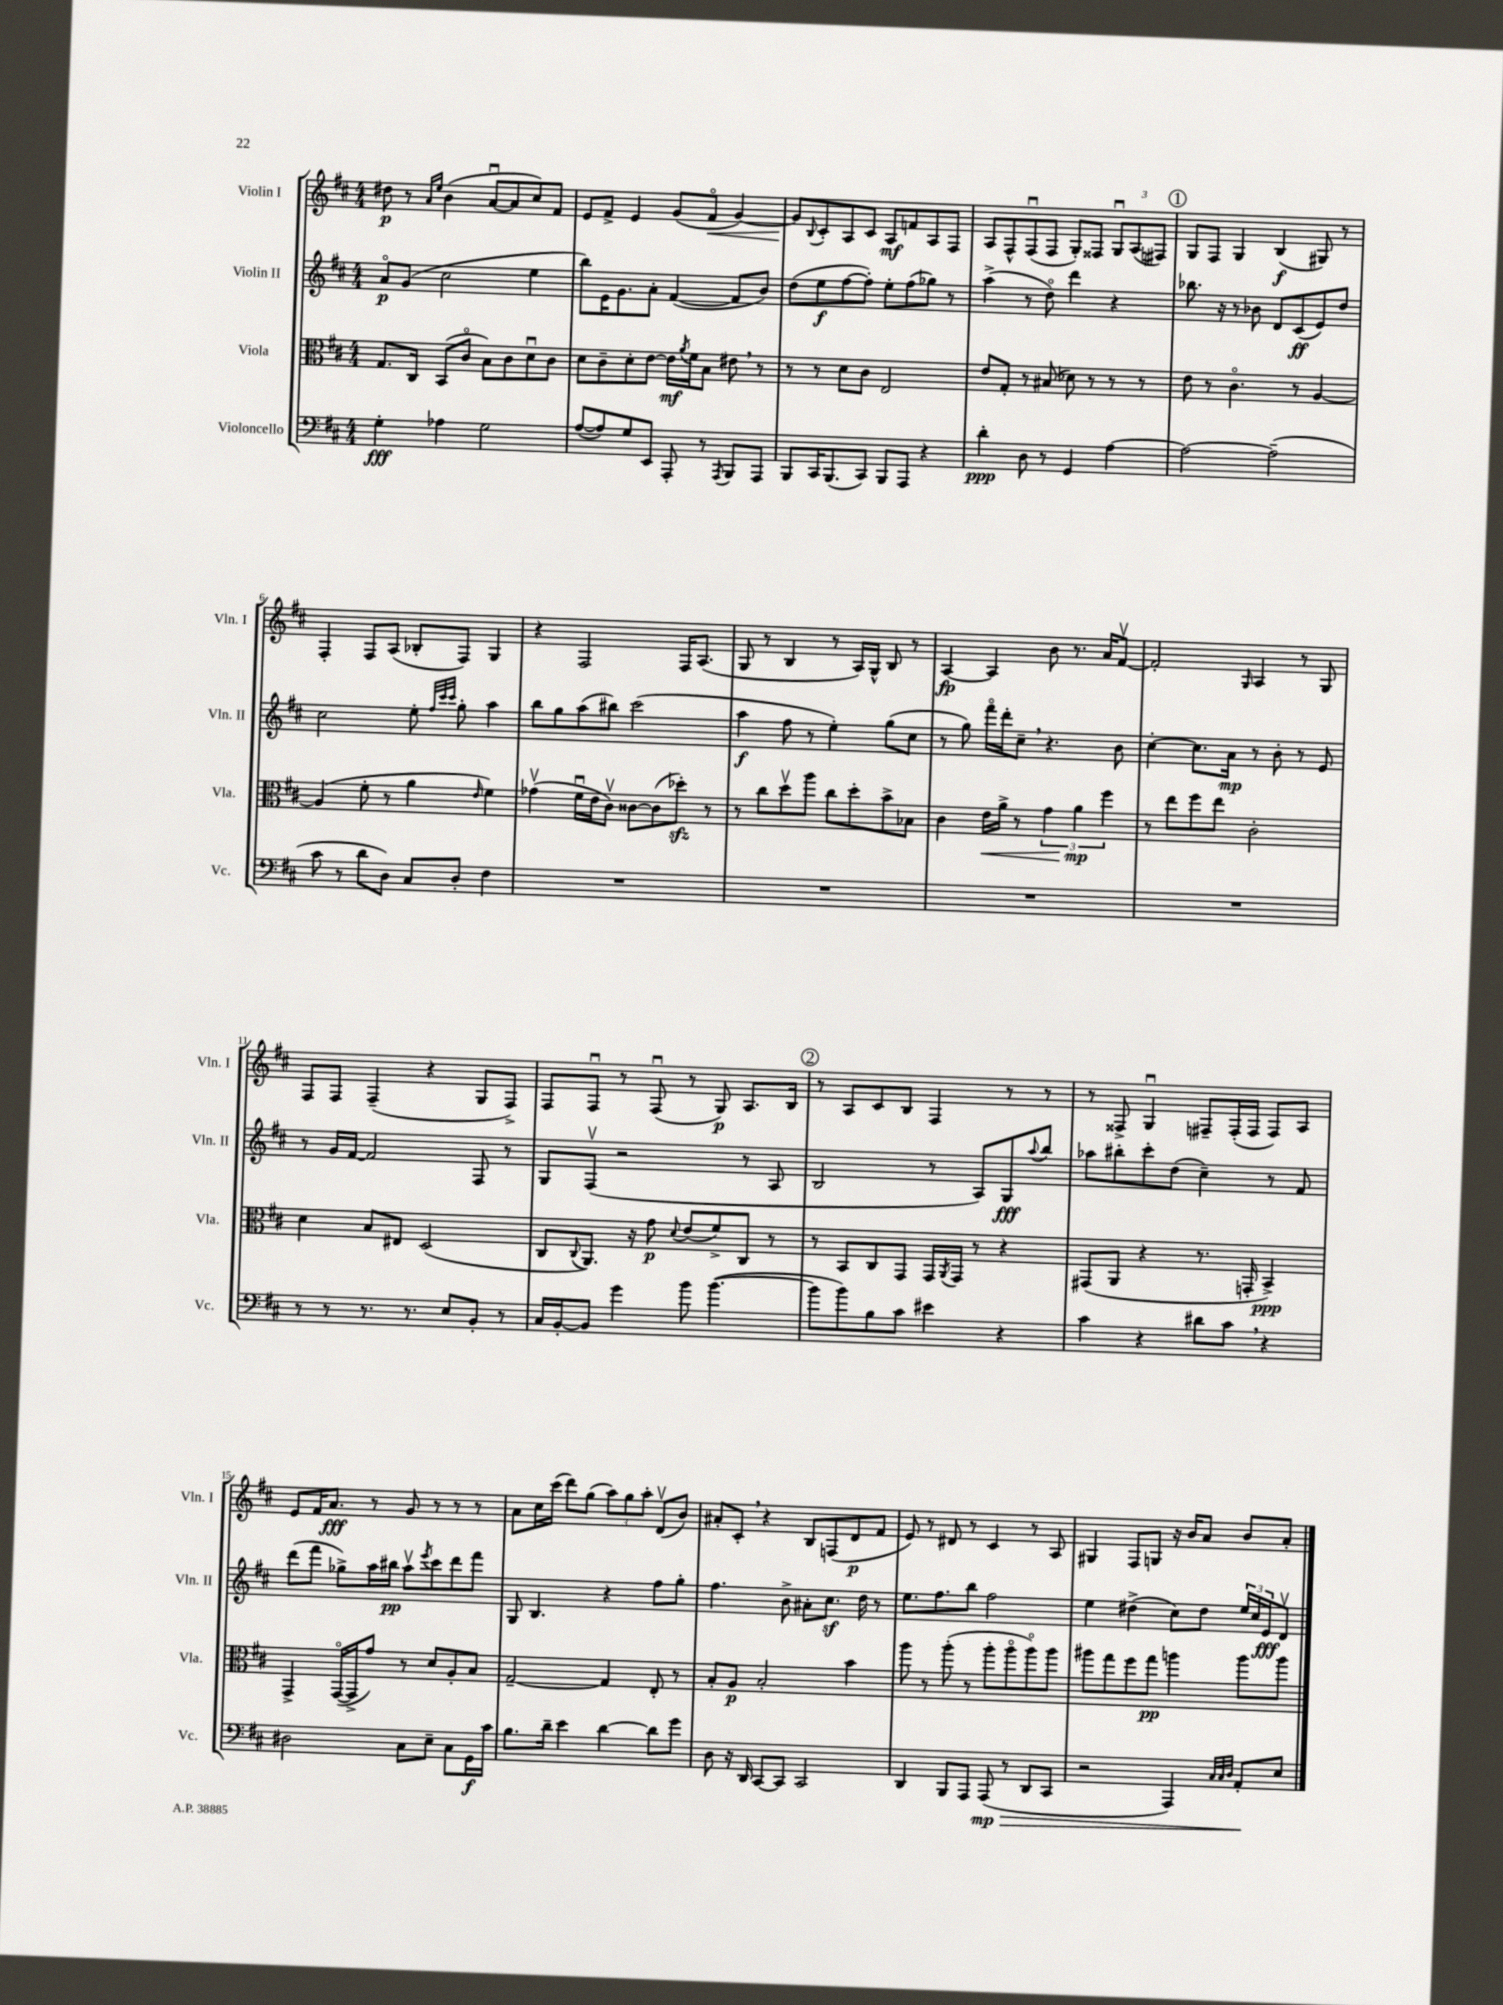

**kern	**kern	**kern	**kern
*staff4	*staff3	*staff2	*staff1
*clefF4	*clefC3	*clefG2	*clefG2
*k[f#c#]	*k[f#c#]	*k[f#c#]	*k[f#c#]
*M4/4	*M4/4	*M4/4	*M4/4
4G'\	8.G/L	8ao/L	8dd#\
.	.	(8g/J	8r
.	16C#/Jk	.	.
.	.	.	16qqa/LL
.	.	.	16qqee/JJ
4A-\	(8BB/L	2cc#\	(4b\
.	8c#o/J	.	.
2G\	8B\L)	.	[8au/L
.	8c#\	.	8a/]
.	8du\	4ee\	8cc#/)
.	8c#\J	.	8f#/J
=	=	=	=
([8A/L	8d\L	8bb\L)	8e/L
8A/])	8c#~\	16e\K	8f#^/J
.	.	8.g\	.
8G/	8d'\	.	4e/
8EE/J	[8e\J	8a'\J	.
8AAA'/	16e\]LL	([4f#/	(8g/L
.	8qa/	.	.
.	16f#\J	.	.
8r	8B\J	.	8f#o/J
8qAAA/	.	.	.
8BBB/L	8e#\	8f#/]L	[4g/)
8AAA/J	8r	8b/J)	.
=	=	=	=
8BBB/L	8r	(8dd\L	8g/]L
.	.	.	8qqB/
16CC#/K	8r	8ee\	8c#'/
(8.BBB/	.	.	.
.	8d\L	[8ff#\	8A/
8CC#/J)	8c#\J	8ff#'\]J)	8c#/J
8BBB/L	2E/	8ee'\L	8A/L
8AAA/J	.	(8ff#\	8f/
4r	.	8gg-\J)	8A/
.	.	8r	8F#/J
=	=	=	=
4d'\	8e/L	(4aa^\	8A/L
.	8G'/J	.	8F#^^/
8D\	8r	8r	(8F#u/
8r	(8B#/	8ddo\)	8F#/J
4GG/	8d-\)	4ddd\	8G'/L)
.	8r	.	8F##/J
[4A\	8r	4r	12Gu/L
.	.	.	(12A/
.	8r	.	.
.	.	.	12F#/J)
=	=	=	=
2A\_	8e\	8.bb-\	8G/L
.	8r	.	8F#/J
.	.	16r	.
.	4.c#o\	8r	4G/
.	.	8b-\	.
(2A~\]	.	8d/L	(4B/
.	8r	(8c#/	.
.	[4A/	8e/)	8G#/)
.	.	8dd/J	8r
=	=	=	=
8c#\	(4A/]	2cc#\	4F#'/
8r	.	.	.
8d\L	8f#'\	.	8F#/L
8D\J)	8r	.	(8A/J
8C#/L	4a\	8ee'\	8B-'/L
.	.	32qqff#/LLL	.
.	.	32qqccc#/	.
.	.	32qqccc#/JJJ	.
8D'/J	.	8gg'\	8F#/J)
.	16qqe/	.	.
4F#\	4f#\)	4aa\	4G/
=	=	=	=
1r	(4g-v\	8bb\L	4r
.	.	8gg\	.
.	16f#u\LL	(8aa\	2F#/
.	16e\J	.	.
.	8c#v\J)	8bb#\J)	.
.	[8c##\L	(2ccc#\	.
.	(8c##\]	.	.
.	8dd-'\J)	.	16F#/LK
.	.	.	(8.A/J
.	8r	.	.
=	=	=	=
1r	8r	4aa\	8G/
.	8cc#\L	.	8r
.	8ddv\	8ff#\	4B/
.	8aa\J	8r	.
.	8cc#\L	4ee'\)	8r
.	8dd'\	.	16A/LL)
.	.	.	16G^^/JJ
.	8b^\	(8gg\L	8B/
.	8B-\J	8cc#\J	8r
=	=	=	=
1r	4c#\	8r	[4A/
.	.	8gg\)	.
.	16e\LL	16fff#o\LL	4A/]
.	16a^\JJ	16ddd'\J	.
.	8r	8cc#~\J	.
.	6g\	4.r	8b\
.	.	.	8.r
.	6a\	.	.
.	.	.	16a/LK
.	6ff#\	.	.
.	.	8b\	[8f#v/J
=	=	=	=
1r	8r	[4cc#'\	2f#'/]
.	8ee\L	.	.
.	8ff#\	8.cc#\]L	.
.	8ee\J	.	.
.	.	16a\Jk	.
.	.	.	16qqG/
.	2c#'\	8r	4A/
.	.	8b'\	.
.	.	8r	8r
.	.	8e/	8G/
=	=	=	=
8r	4d\	8r	8F#/L
8r	.	16g/LL	8F#/J
.	.	[16f#/JJ	.
8.r	8B/L	2f#/]	(4F#~/
.	8E#/J	.	.
8.r	.	.	.
.	(2D/	.	4r
8E/L	.	.	.
8BB'/J	.	8F#/	8G/L
8r	.	8r	8F#^/J)
=	=	=	=
16C#/LL	8C#/L	8G/L	8F#/L
[16BB'/J	.	.	.
.	8qqC#/	.	.
8BB/]J	8.AA/J)	(8F#v/J	8F#u/J
4g\	.	2r	8r
.	16r	.	.
.	8g\	.	(8F#u/
.	8qqd/	.	.
8b\	(8e/L	.	8r
([4.b\	8f#^/)	.	8G/)
.	8C#/J	8r	8.A/L
.	8r	8A/	.
.	.	.	16B/Jk
=	=	=	=
8b\]L	8r	2B/	8r
8b\)	8BB/L	.	8A/L
8B\	8C#/	.	8c#/
8c#\J	8GG/J	.	8B/J
4e#\	16GG/LL	8r	4F#/
.	8qAA/	.	.
.	16GG/JJ	.	.
.	8r	8A/L)	.
4r	4r	8G/	8r
.	.	8qqaa/	.
.	.	8bb/J	8r
=	=	=	=
4c#\	(8GG#/L	8aa-\L	8r
.	8AA/J	8bb#'\	8F##^/
4r	4r	8ccc#'\	4Gu/
.	.	(8dd\J	.
8d#\L	8.r	4cc#~\)	8F#~/L
8c#\J	.	.	(16F#'/L
.	16GG'/	.	16F#/JJ
4r	4BB^/)	8r	8F#/L)
.	.	8f#/	8A/J
=	=	=	=
2D#\	4GG^/	(8ddd\L	8e/L
.	.	8fff#\J	16f#/K
.	.	.	8.a/J
.	([16GGo/LL	8gg-^\L)	.
.	16GG^/]J	.	.
.	8g/J)	16aa\L	8r
.	.	16bb#\JJ	.
8C#\L	8r	8aav\L	8g/
.	.	8qeee/	.
8E~\J	8d/L	8ccc#\	8r
8C#\L	8A'/	8ddd\	8r
16GG\L	8B/J	8fff#\J	8r
16c#\JJ	.	.	.
=	=	=	=
8.B\L	[2G~/	8G/	8a\L
.	.	4.B/	16cc#\L
16d~\Jk	.	.	(16ccc#\JJ
4e\	.	.	8ddd\L)
.	.	.	(8gg\J
[4d\	4G/]	4r	12aa\L)
.	.	.	12gg\
.	.	.	12aa'\J
8d\]L	8E'/	8ff#\L	(8dv/L
8g\J	8r	8gg'\J	8b/J)
=	=	=	=
8D\	8B'/L	4.ff#\	8a#'/L
16r	8A/J	.	8c#'/J
16DD/	.	.	.
[8CC#/L	2B'/	.	4r
8CC#/]J	.	8b^\	.
2CC#/	.	8a#'\L	8B/L
.	.	8.cc#\J	(8F/
.	4b\	.	8d/
.	.	16dd\	.
.	.	8r	8f#/J
=	=	=	=
4DD/	8aa\	8.ee\L	8e/)
.	8r	.	8r
.	.	8.ff#\	.
8BBB/L	(8aa'\	.	8d#/
8AAA/J	8r	8bb\J	8r
(8AAA/	8aa'\L	2ff#\	4c#/
8r	8aao\	.	.
8DD/L	8aao\)	.	8r
8CC#/J	8aa\J	.	8A/
=	=	=	=
2r	8aa#\L	4ee\	4G#/
.	8gg\	.	.
.	8ff#\	(4dd#^\	8F#/L
.	8gg\J	.	8G/J
4AAA/)	4aa\	8cc#\L)	16r
.	.	.	16b/LK
.	.	8dd#\J	8a/J
32qqC#/LLL	.	.	.
32qqC#/	.	.	.
32qqD/JJJ	.	.	.
8AA'/L	8aa\L	24ee/LL	8b/L
.	.	24cc#/	.
.	.	24e/J	.
8E/J	8aa\J	8dv/J	8a'/J
==	==	==	==
*-	*-	*-	*-
